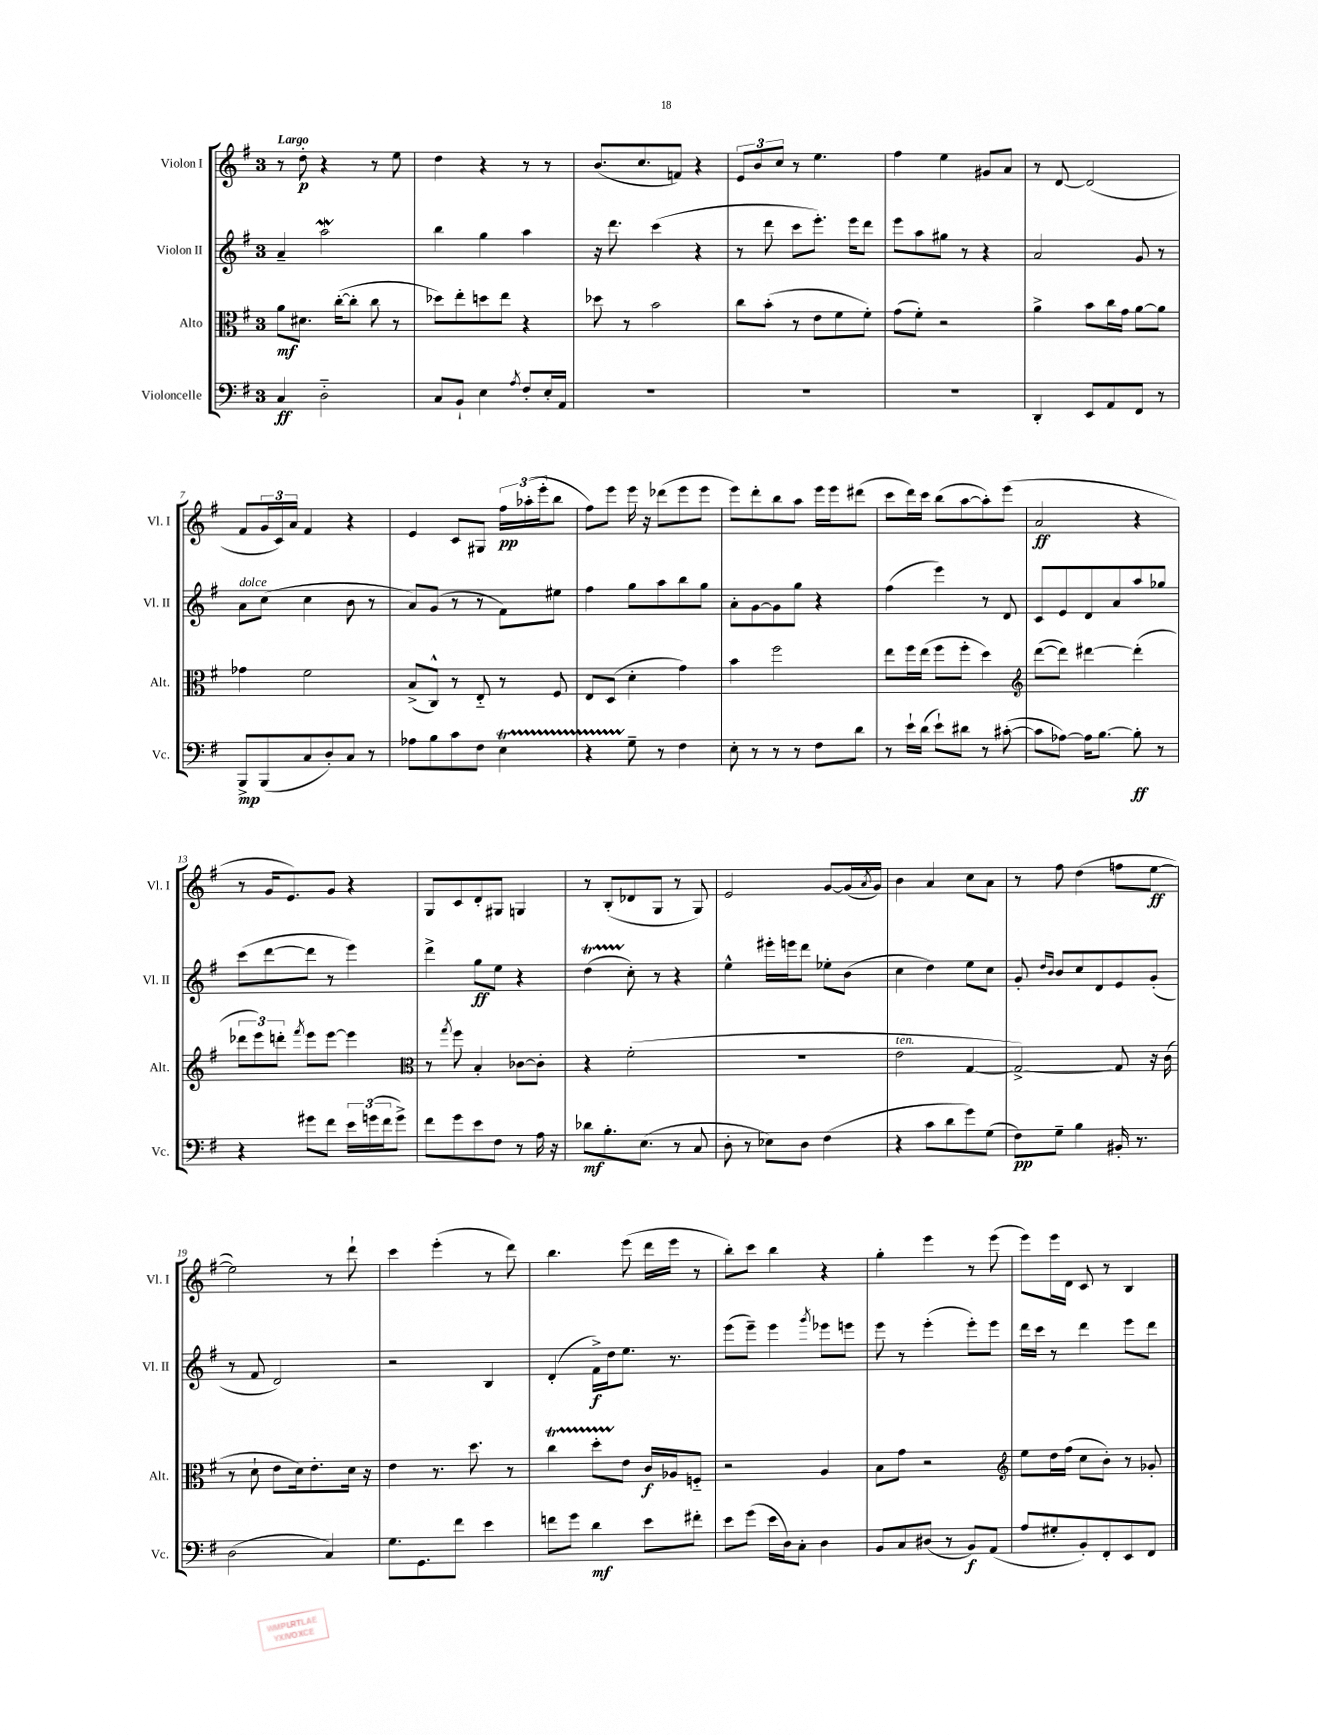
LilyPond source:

<<
\new StaffGroup <<
\new Staff = "s0" \with { instrumentName = "Violon I" shortInstrumentName = "Vl. I" } {
    \clef treble \key g \major \once \override Staff.TimeSignature.style = #'single-digit \time 3/4 \tempo "Largo"
    r8 d''8-.\p r4 r8 e''8 |
    d''4 r4 r8 r8 |
    b'8.( c''8. f'8) r4 |
    \tuplet 3/2 { e'8 b'8 c''8 } r8 e''4. |
    fis''4 e''4 gis'8 a'8 |
    r8 d'8~ d'2( |
    fis'8 \tuplet 3/2 { g'16 c'16) a'16 } fis'4 r4 |
    e'4 c'8 gis8 \tuplet 3/2 { fis''16\pp aes''16-.( e'''16-. } b''8 |
    fis''8) e'''8 e'''16 r16 des'''8( e'''8 e'''8 |
    e'''8) d'''8-. b''8 a''8 e'''16 e'''16 dis'''8( |
    c'''8 d'''16) c'''16 b''8( a''8~ a''8-.) e'''8( |
    a'2\ff r4 |
    r8 g'16 e'8.) g'8 r4 |
    g8 c'8 d'8-. gis8 g4 |
    r8 b8-.( des'8 g8 r8 g8) |
    e'2 g'8~ g'16( \acciaccatura { a'8 } g'16) |
    b'4 a'4 c''8 a'8 |
    r8 fis''8 d''4( f''8 e''8~\ff |
    e''2) r8 d'''8-! |
    c'''4 e'''4-.( r8 d'''8) |
    b''4. e'''8( d'''16 e'''16 r8 |
    b''8-.) c'''8 b''4 r4 |
    g''4-. e'''4 r8 e'''8( |
    e'''8) e'''16 d'16 c'8 r8 b4 \bar "|." |
}
\new Staff = "s1" \with { instrumentName = "Violon II" shortInstrumentName = "Vl. II" } {
    \clef treble \key g \major \once \override Staff.TimeSignature.style = #'single-digit \time 3/4
    a'4-- a''2\mordent |
    b''4 g''4 a''4 |
    r16 d'''8. c'''4( r4 |
    r8 d'''8 c'''8 e'''8.-.) e'''16 d'''8 |
    e'''8 a''8 gis''8 r8 r4 |
    a'2 g'8 r8 |
    a'8^\markup { \italic "dolce" } c''8( c''4 b'8 r8 |
    a'8) g'8( r8 r8 fis'8) eis''8 |
    fis''4 g''8 a''8 b''8 g''8 |
    a'8-. g'8~ g'8 g''8 r4 |
    fis''4( e'''4) r8 d'8 |
    c'8 e'8 d'8 a'8 a''8 ges''8 |
    c'''8( d'''8~ d'''8 r8 e'''4) |
    d'''4-> g''8\ff e''8 r4 |
    d''4\startTrillSpan( c''8-.\stopTrillSpan) r8 r4 |
    e''4-^ eis'''16-. e'''16 d'''8 ees''8-. b'8( |
    c''4 d''4) e''8 c''8 |
    g'8-. \grace { d''16 b'16 } b'8 c''8 d'8 e'8 g'8-.( |
    r8 fis'8 d'2) |
    r2 b4 |
    d'4-.( fis'16->\f) d''16 e''8. r8. |
    e'''8( e'''8--) e'''4 \acciaccatura { g'''8 } ees'''8 e'''8 |
    e'''8 r8 e'''4-.( e'''8-.) e'''8 |
    d'''16 c'''16 r8 d'''4 e'''8 d'''8 \bar "|." |
}
\new Staff = "s2" \with { instrumentName = "Alto" shortInstrumentName = "Alt." } {
    \clef alto \key g \major \once \override Staff.TimeSignature.style = #'single-digit \time 3/4
    a'8\mf dis'8. c''16~-.( c''8-. c''8 r8 |
    des''8) e''8-. d''8 e''8 r4 |
    des''8 r8 b'2 |
    c''8 b'8-.( r8 e'8 fis'8 fis'8-.) |
    g'8( fis'8-.) r2 |
    a'4-> b'8 c''16 g'16 a'8~ a'8 |
    ges'4 fis'2 |
    b8->( c8-^) r8 e8-_ r8 fis8 |
    e8 d8( d'4-. g'4) |
    b'4 fis''2 |
    e''8 fis''16 e''16( fis''8 fis''8-. d''4) |
    \clef treble d'''8~( d'''8) dis'''4~ dis'''4-.( |
    \tuplet 3/2 { des'''8 e'''8) d'''8-. } \acciaccatura { fis'''8 } e'''8 e'''8~ e'''4 |
    \clef alto r8 \acciaccatura { g''8 } fis''8 b4-. ces'8~ ces'8-. |
    r4 fis'2-.( |
    R2. |
    e'2^\markup { \italic "ten." } g4~ |
    g2~->) g8 r16 c'16( |
    r8 d'8-! e'8 d'16) e'8.-. d'16 r16 |
    e'4 r8. d''8. r8 |
    c''4\startTrillSpan d''8-. e'8\stopTrillSpan c'16\f aes16 f8-_ |
    r2 a4 |
    b8 g'8 r2 |
    \clef treble e''8 d''16 fis''16( c''8 b'8-.) r8 ges'8-. \bar "|." |
}
\new Staff = "s3" \with { instrumentName = "Violoncelle" shortInstrumentName = "Vc." } {
    \clef bass \key g \major \once \override Staff.TimeSignature.style = #'single-digit \time 3/4
    c4\ff d2-_ |
    c8 b,8-! e4 \acciaccatura { a8 } fis8-. e16-. a,16 |
    R2. |
    R2. |
    R2. |
    d,4-. e,8 a,8 fis,8 r8 |
    b,,8->\mp b,,8( c8 d8-.) c8 r8 |
    aes8 b8 c'8 fis8 e4\startTrillSpan |
    r4 g8--\stopTrillSpan r8 fis4 |
    e8-. r8 r8 r8 fis8 d'8 |
    r8 e'16-! d'16( e'8-!) dis'8 r8 cis'8~-.( |
    cis'8 aes8~) aes16 b8.~ b8-.\ff r8 |
    r4 gis'8 fis'8 \tuplet 3/2 { e'16 g'16( fis'16 } g'8->) |
    fis'8 g'8 e'8 fis8 r8 a16 r16 |
    des'8\mf b8.-. e8.( r8 c8 |
    d8-. r8 ees8) d8 fis4( |
    r4 c'8 d'8 g'8) g8( |
    fis8\pp) g8-- b4 bis,16-. r8. |
    d2( c4) |
    g8. g,8. fis'8 e'4 |
    f'8 g'8 d'4\mf e'8 fis'8-. |
    e'8 g'8( e'16 d16) c8-. d4 |
    b,8 c8 dis8( r8 b,8\f) a,8( |
    a8 gis8-. b,8-.) fis,8-. e,8 fis,8 \bar "|." |
}
>>
>>
